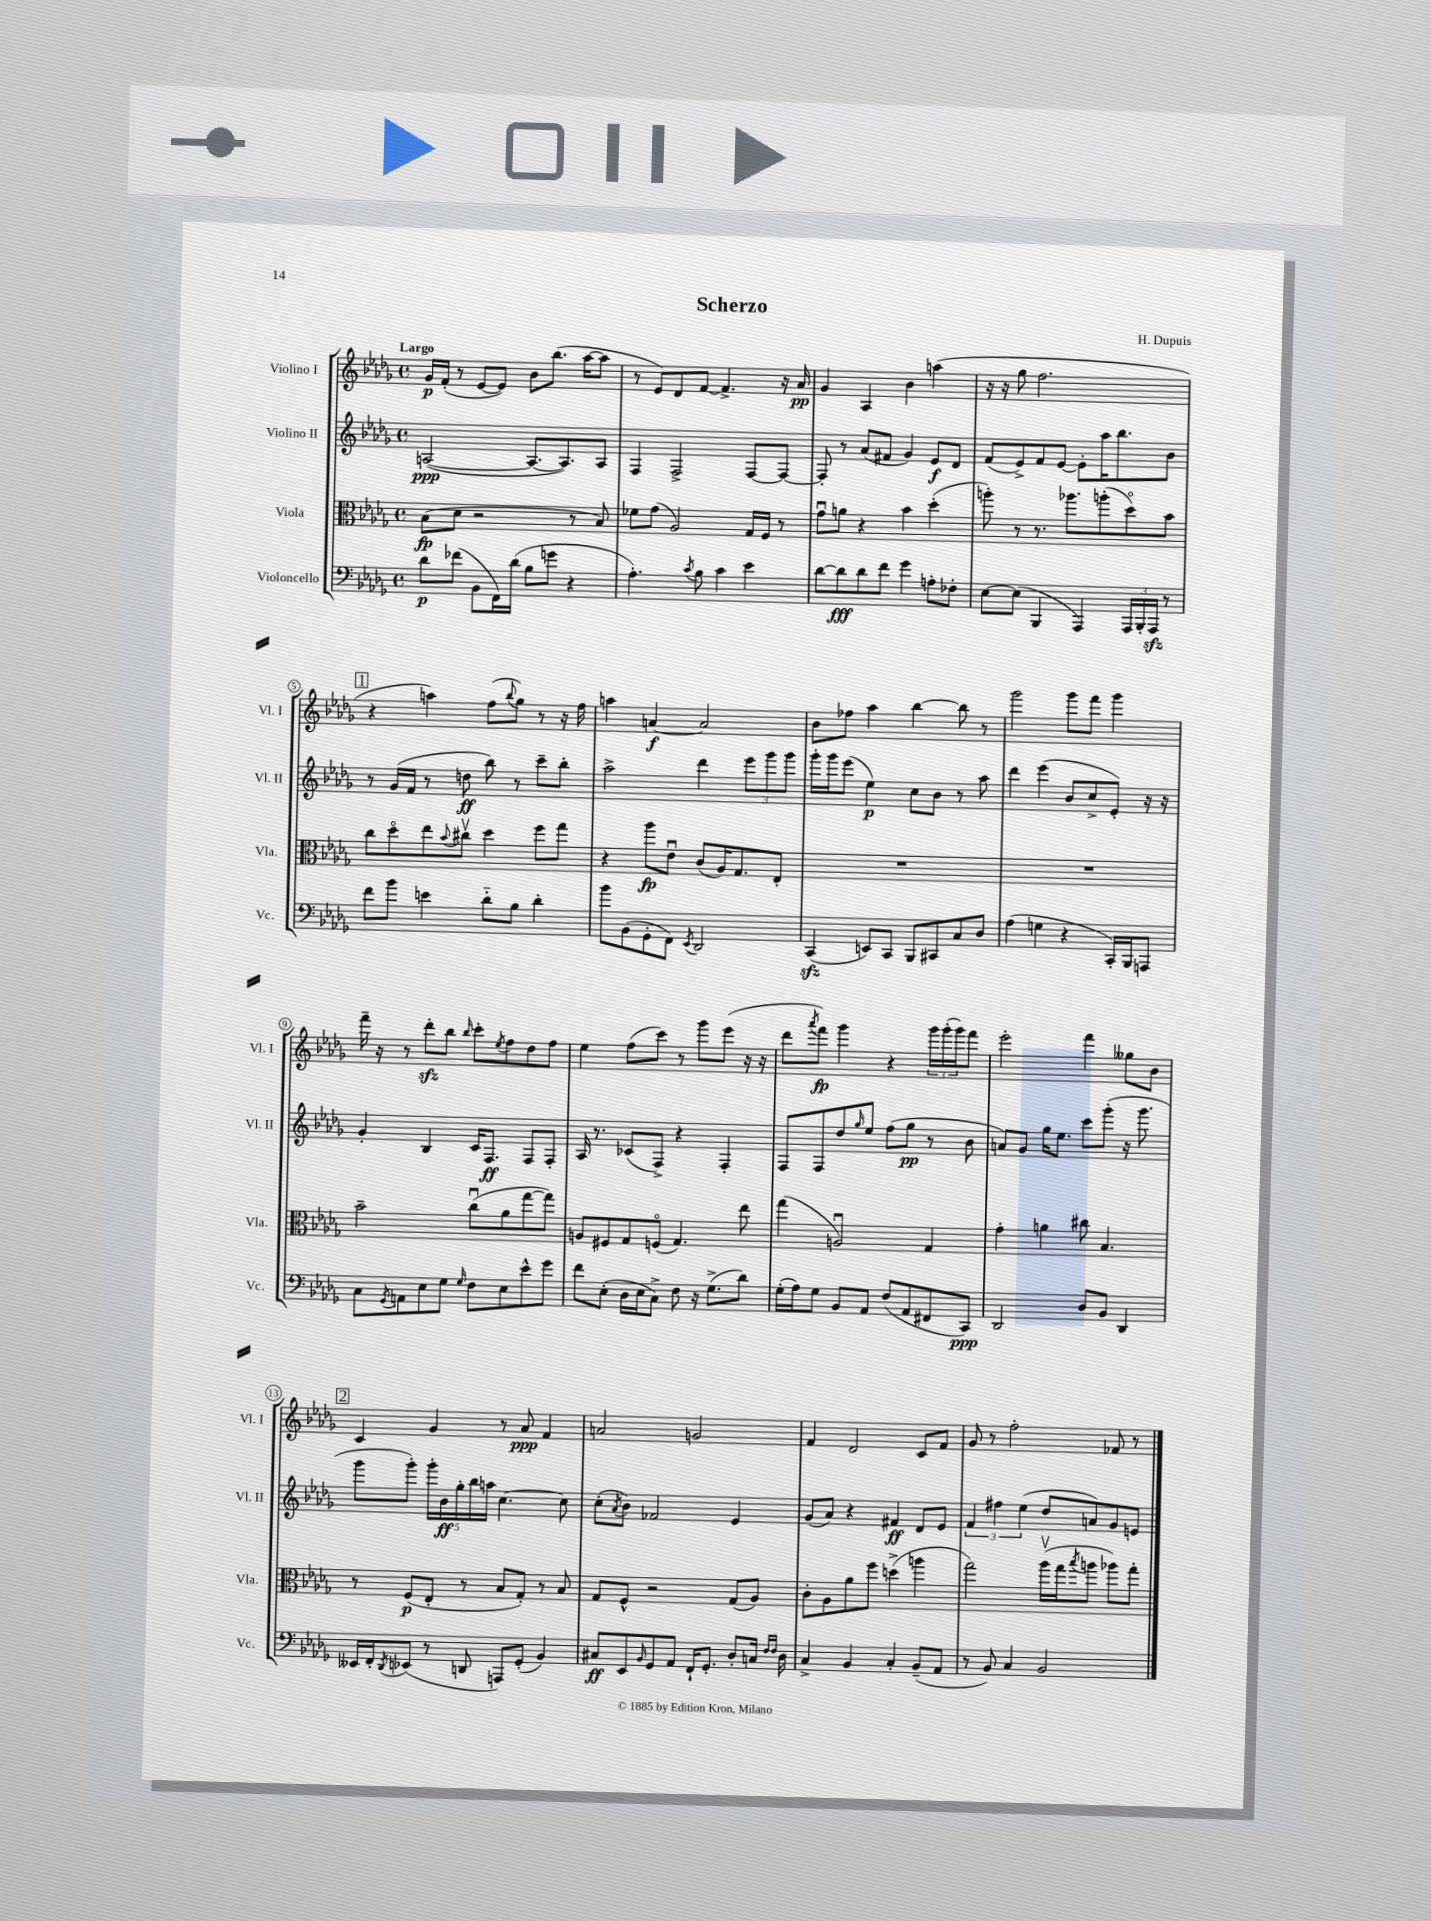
\header { title = "Scherzo" composer = "H. Dupuis" }
<<
\new StaffGroup <<
\new Staff = "s0" \with { instrumentName = "Violino I" shortInstrumentName = "Vl. I" } {
    \clef treble \key des \major \defaultTimeSignature \time 4/4 \tempo "Largo"
    ges'16\p f'16-.( r8 ees'8~ ees'8) bes'8 bes''8.( aes''16~ aes''8 |
    r8 ees'8) des'8 f'8~ f'4.-> r16 aes'16\pp |
    ges'4 aes4 bes'4 a''4( |
    r16 r16 ges''8 f''2. |
    \mark \markup { \box "1" } r4 a''4) f''8( \appoggiatura { bes''8 } ges''8) r8 r16 f''16 |
    a''4 a'4~\f a'2 |
    bes'8 fes''8 aes''4 bes''4~ bes''8 r8 |
    ges'''2 ges'''8 f'''8 ges'''4 |
    f'''16-- r16 r8 des'''8-.\sfz bes''8 \grace { bes''16 } c'''8-. \acciaccatura { ees''8 } f''8 des''8 f''8 |
    ees''4 f''8( c'''8) r8 ges'''8 ees'''8( r16 r16 |
    des'''8 \acciaccatura { aes'''8 } f'''8\fp) ges'''4 r4 \tuplet 3/2 { ges'''16 ges'''16-.( ges'''16) } f'''8 |
    ees'''2-. f'''4 geses''8 bes'8 |
    \mark \markup { \box "2" } c'4 ges'4 r8 aes'8\ppp f'4 |
    a'2 g'2 |
    f'4 des'2 c'8 f'8 |
    ges'8 r8 f''2-. fes'8 r8 \bar "|." |
}
\new Staff = "s1" \with { instrumentName = "Violino II" shortInstrumentName = "Vl. II" } {
    \clef treble \key des \major \defaultTimeSignature \time 4/4
    a2~\ppp( a8.~ a8.) a8 |
    f4 f2-> f8~ f8~ |
    f8-. r8 aes'8( fis'8 ges'4) ees'8\f des'8 |
    f'8( ees'8->) f'8 ees'8~ ees'8-. aes''16 bes''8. bes'8 |
    \mark \markup { \box "1" } r8 ges'16( f'16 r8 d''8\ff bes''8) r8 c'''8-- bes''8-. |
    aes''2-> des'''4 \tuplet 3/2 { ees'''8 ges'''8 ges'''8 } |
    ges'''16-. ges'''16 ees'''8( ees''4\p) c''8 bes'8 r8 aes''8 |
    des'''4 ees'''4( bes'8 c''8-> ees'8-.) r16 r16 |
    ges'4-. bes4 c'16 f8.\ff f8 f8-. |
    aes16 r8. ces'8( f8->) r4 f4-. |
    f8 f8 des''8 \grace { ges''16 } ees''8 f''8( ges''8\pp r8 bes'8 |
    a'8) ges'8 ges''16 ees''8. c'''8 ges'''8-.( r16 ges'''8. |
    \mark \markup { \box "2" } ges'''8 ges'''8-.) \tuplet 5/4 { ges'''16-. bes'16\ff ges''16-. bes''16 a''16 } c''4.~ c''8 |
    c''8-.( \acciaccatura { aes'8 } bes'8) fes'2 ees'4 |
    ges'8( aes'8) r4 fis'4\ff des'8 ees'8 |
    \tuplet 3/2 { f'4 fis''4 ees''4( } des''8 a'8) ges'8 e'8 \bar "|." |
}
\new Staff = "s2" \with { instrumentName = "Viola" shortInstrumentName = "Vla." } {
    \clef alto \key des \major \defaultTimeSignature \time 4/4
    bes8\fp( des'8 r2 r8 bes8) |
    fes'8 ges'8( aes2) ges16 f16 r8 |
    ges'8\downbow a'8 r4 bes'4 des''4-.( |
    a''8-.) r8 r8. aes''8. a''8-.( des''8\flageolet) bes'8 |
    \mark \markup { \box "1" } c''8 des''8\flageolet ees''8 \appoggiatura { bes'8 } cis''8\upbow des''4 f''8 ges''8 |
    r4 aes''8\fp ees'8\downbow c'8( aes16) ges8. ees8-. |
    R1 |
    R1 |
    bes'2-- c''8\downbow( aes'8 ges''8~ ges''8) |
    a8 fis8 ges8 f8\flageolet( ges4.) ees''8 |
    ges''4( a2\downbow) ges4 |
    ges'4-. a'4 cis''8 bes4. |
    \mark \markup { \box "2" } r8 f8\p( ees8-. r8 bes8 ges8-.) r8 bes8 |
    ges8 f8-^ r2 ges8( aes8) |
    c'8-. aes8 aes'8 f''8 d''4->( a''4 |
    ges''2) aes''16\upbow( ges''16 \acciaccatura { bes''8 } a''8 aes''8) ges''8-. \bar "|." |
}
\new Staff = "s3" \with { instrumentName = "Violoncello" shortInstrumentName = "Vc." } {
    \clef bass \key des \major \defaultTimeSignature \time 4/4
    des'8\p fes'8( bes,8 f,16) des'16( bes8 g'8 r4 |
    aes4.-.) \acciaccatura { c'8 } bes8 c'4 ees'4 |
    des'8~ des'8\fff des'8 f'8 ges'4 a8-. fes8-. |
    ees8~ ees8( bes,,4 aes,,4) \tuplet 3/2 { aes,,16 bes,,16-. aes,,16\sfz } r8 |
    \mark \markup { \box "1" } f'8 bes'8 e'4 des'8-_ bes8 des'4-. |
    bes'8 bes,8( ges,8-. f,8) \acciaccatura { ees,8 } des,2 |
    c,4\sfz( e,8) c,8 bes,,8 cis,8 c8 des8 |
    aes4( g4 r4 c,16-.) bes,,16 a,,8 |
    c8 \acciaccatura { ges,8 } a,8 ees8 ges8 \grace { ges16 } f8 ees8 ees'8-^ ges'8 |
    f'8 ees8-.( des16 ees16 c8->) f8 r16 ges8.->( des'8) |
    ges16-.( aes16) ges8 bes,8 aes,8 f8( aes,8 fis,8 c,8\ppp) |
    des,2 des8 bes,8 des,4 |
    \mark \markup { \box "2" } eeses,16 f,16-. \acciaccatura { des,8 } ees,8( r8 d,8 a,,8) ges,8-.( bes,4) |
    cis8\ff ees,8 \grace { bes,16 } ges,8 aes,8 f,16-! ges,8.-. des8-. c16 \grace { f16 f16 } des16 |
    c4-> bes,4 c4-. bes,8--( aes,8 |
    r8 bes,8) c4 bes,2 \bar "|." |
}
>>
>>
\layout { \context { \Score \override BarNumber.stencil = #(make-stencil-circler 0.1 0.3 ly:text-interface::print) } }
